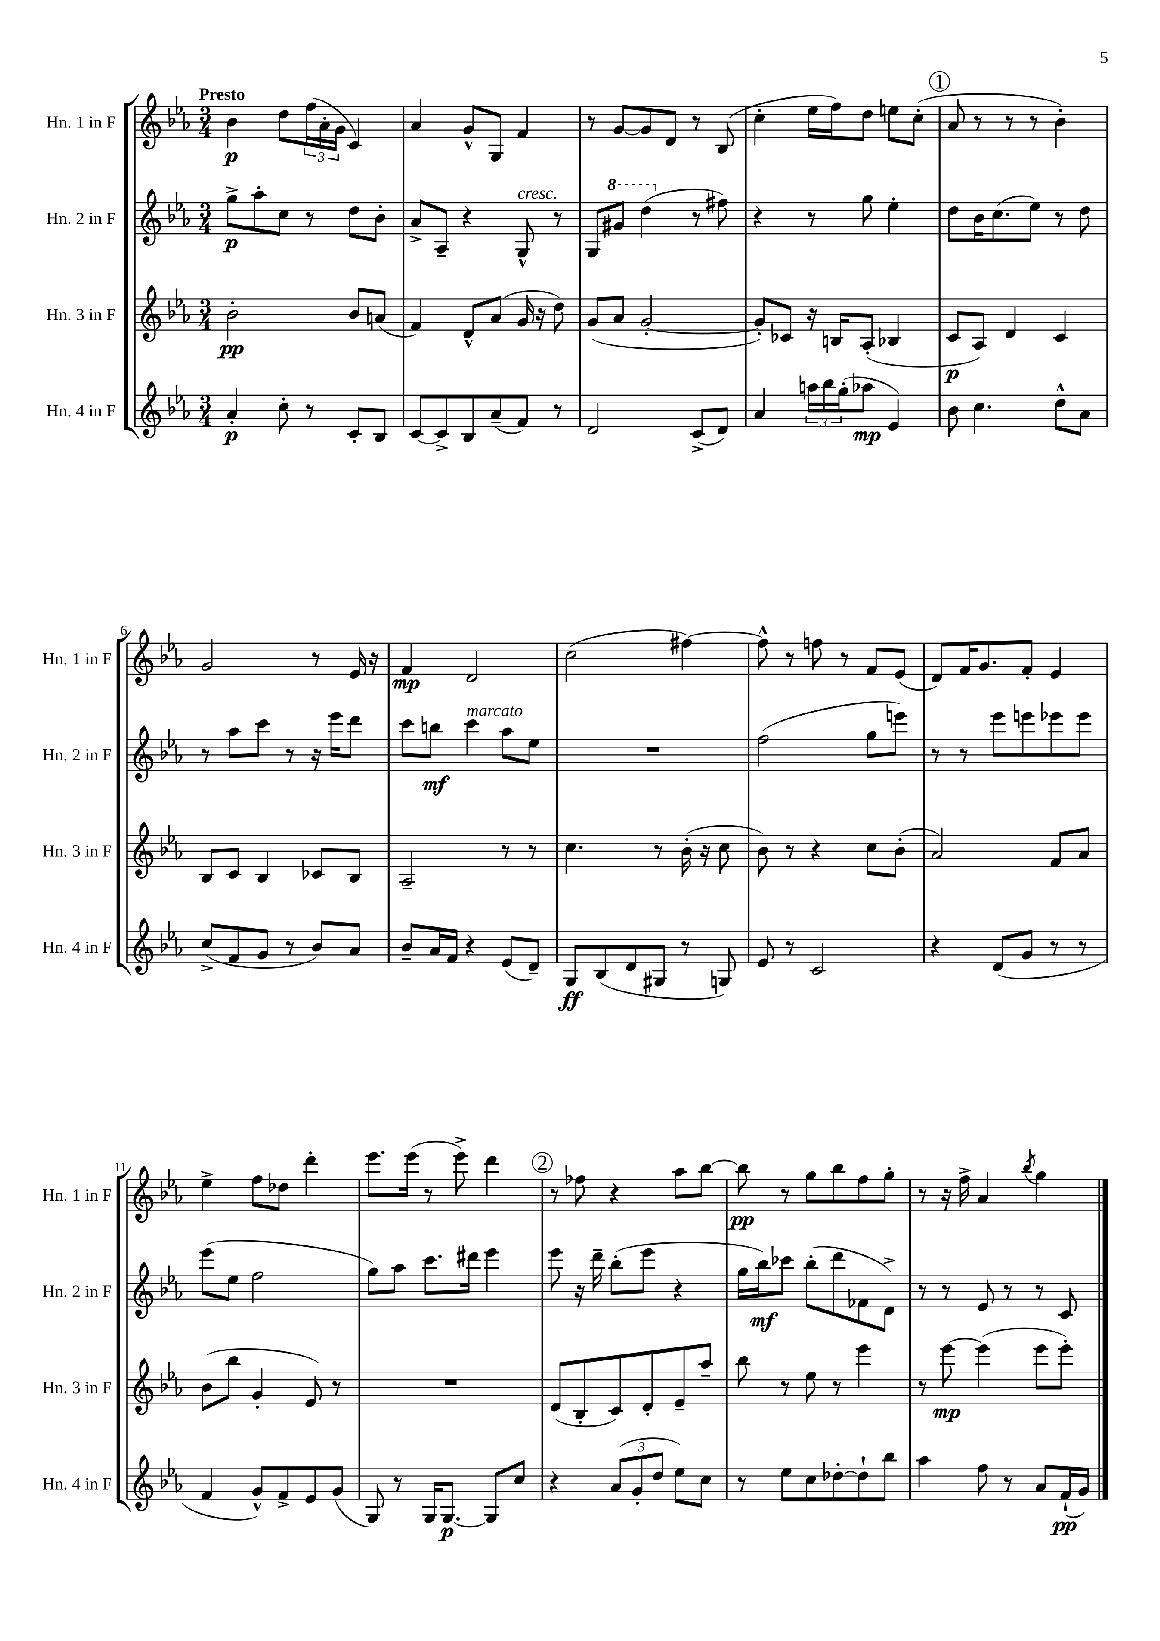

**kern	**kern	**kern	**kern
*staff4	*staff3	*staff2	*staff1
*clefG2	*clefG2	*clefG2	*clefG2
*k[b-e-a-]	*k[b-e-a-]	*k[b-e-a-]	*k[b-e-a-]
*M3/4	*M3/4	*M3/4	*M3/4
4a-'	2b-'	8gg^	4b-
.	.	8aa-'	.
8cc'	.	8cc	8dd
8r	.	8r	(24ff
.	.	.	24a-'
.	.	.	24g
8c'	8b-	8dd	4c)
8B-	(8a	8b-'	.
=	=	=	=
[8c	4f)	8a-^	4a-
8c^]	.	8A-~	.
8B-	8d^^	4r	8g^^
(8a-~	(8a-	.	8G
8f)	16g	8G^^	4f
.	16r	.	.
8r	8dd)	8r	.
=	=	=	=
2d	(8g	8G	8r
.	8a-	8gg#	[8g
.	[2g'	(4ddd	8g]
.	.	.	8d
(8c^	.	8r	8r
8d)	.	8ff#)	(8B-
=	=	=	=
4a-	8g'])	4r	4cc'
.	8c-	.	.
24aa	16r	8r	16ee-
24bb-	.	.	.
.	16B	.	16ff)
(24gg'	.	.	.
8aa-	(8A-'	8gg	8dd
4e-)	4B-	4ee-'	8ee
.	.	.	(8cc'
=	=	=	=
8b-	8c	8dd	8a-
4.cc	8A-)	16b-	8r
.	.	(8.cc	.
.	4d	.	8r
.	.	8ee-)	8r
8dd^^	4c	8r	4b-')
8a-	.	8dd	.
=	=	=	=
(8cc^	8B-	8r	2g
8f	8c	8aa-	.
8g	4B-	8ccc	.
8r	.	8r	.
8b-)	8c-	16r	8r
.	.	16eee-	.
8a-	8B-	8ddd	16e-
.	.	.	16r
=	=	=	=
8b-~	2A-~	8ccc	4f
16a-	.	8bb	.
16f	.	.	.
4r	.	4ccc	2d
(8e-	8r	8aa-	.
8d~)	8r	8ee-	.
=	=	=	=
8G	4.cc	2.r	(2cc
(8B-	.	.	.
8d	.	.	.
8G#	8r	.	.
8r	(16b-'	.	[4ff#)
.	16r	.	.
8G)	8cc	.	.
=	=	=	=
8e-	8b-)	(2ff	8ff#^^]
8r	8r	.	8r
2c	4r	.	8ff
.	.	.	8r
.	8cc	8gg	8f
.	(8b-'	8eee)	(8e-
=	=	=	=
4r	2a-)	8r	8d)
.	.	8r	16f
.	.	.	8.g
(8d	.	8eee-	.
8g	.	8eee	8f'
8r	8f	8eee-	4e-
8r	8a-	8eee-	.
=	=	=	=
4f	(8b-	(8eee-	4ee-^
.	8bb-	8ee-	.
8g^^)	4g'	2ff	8ff
8f^	.	.	8dd-
8e-	8e-)	.	4ddd'
(8g	8r	.	.
=	=	=	=
8G)	2.r	8gg)	8.eee-
8r	.	8aa-	.
.	.	.	(16eee-
16G	.	8.ccc	8r
[8.G	.	.	.
.	.	.	8eee-^)
.	.	16ddd#	.
8G]	.	4eee-	4ddd
8cc	.	.	.
=	=	=	=
4r	(8d	8eee-	8r
.	8B-'	16r	8ff-
.	.	16ddd~	.
(12a-	8c)	(8bb-'	4r
12g'	.	.	.
.	8d'	8eee-	.
12dd	.	.	.
8ee-)	8e-~	4r	8aa-
8cc	8aa-~	.	[8bb-
=	=	=	=
8r	8bb-	16gg	8bb-]
.	.	16bb-)	.
8ee-	8r	8ccc-	8r
8cc	8ee-	(8bb-'	8gg
[8dd-'	8r	8ddd	8bb-
8dd-`]	4eee-	8f-	8ff
8bb-	.	8d^)	8gg'
=	=	=	=
4aa-	8r	8r	8r
.	[8eee-	8r	16r
.	.	.	16ff^
8ff	(4eee-]	8e-	4a-
8r	.	8r	.
.	.	.	8qbb-
8a-	8eee-	8r	4gg
(16f`	8eee-')	8c	.
16g)	.	.	.
==	==	==	==
*-	*-	*-	*-
